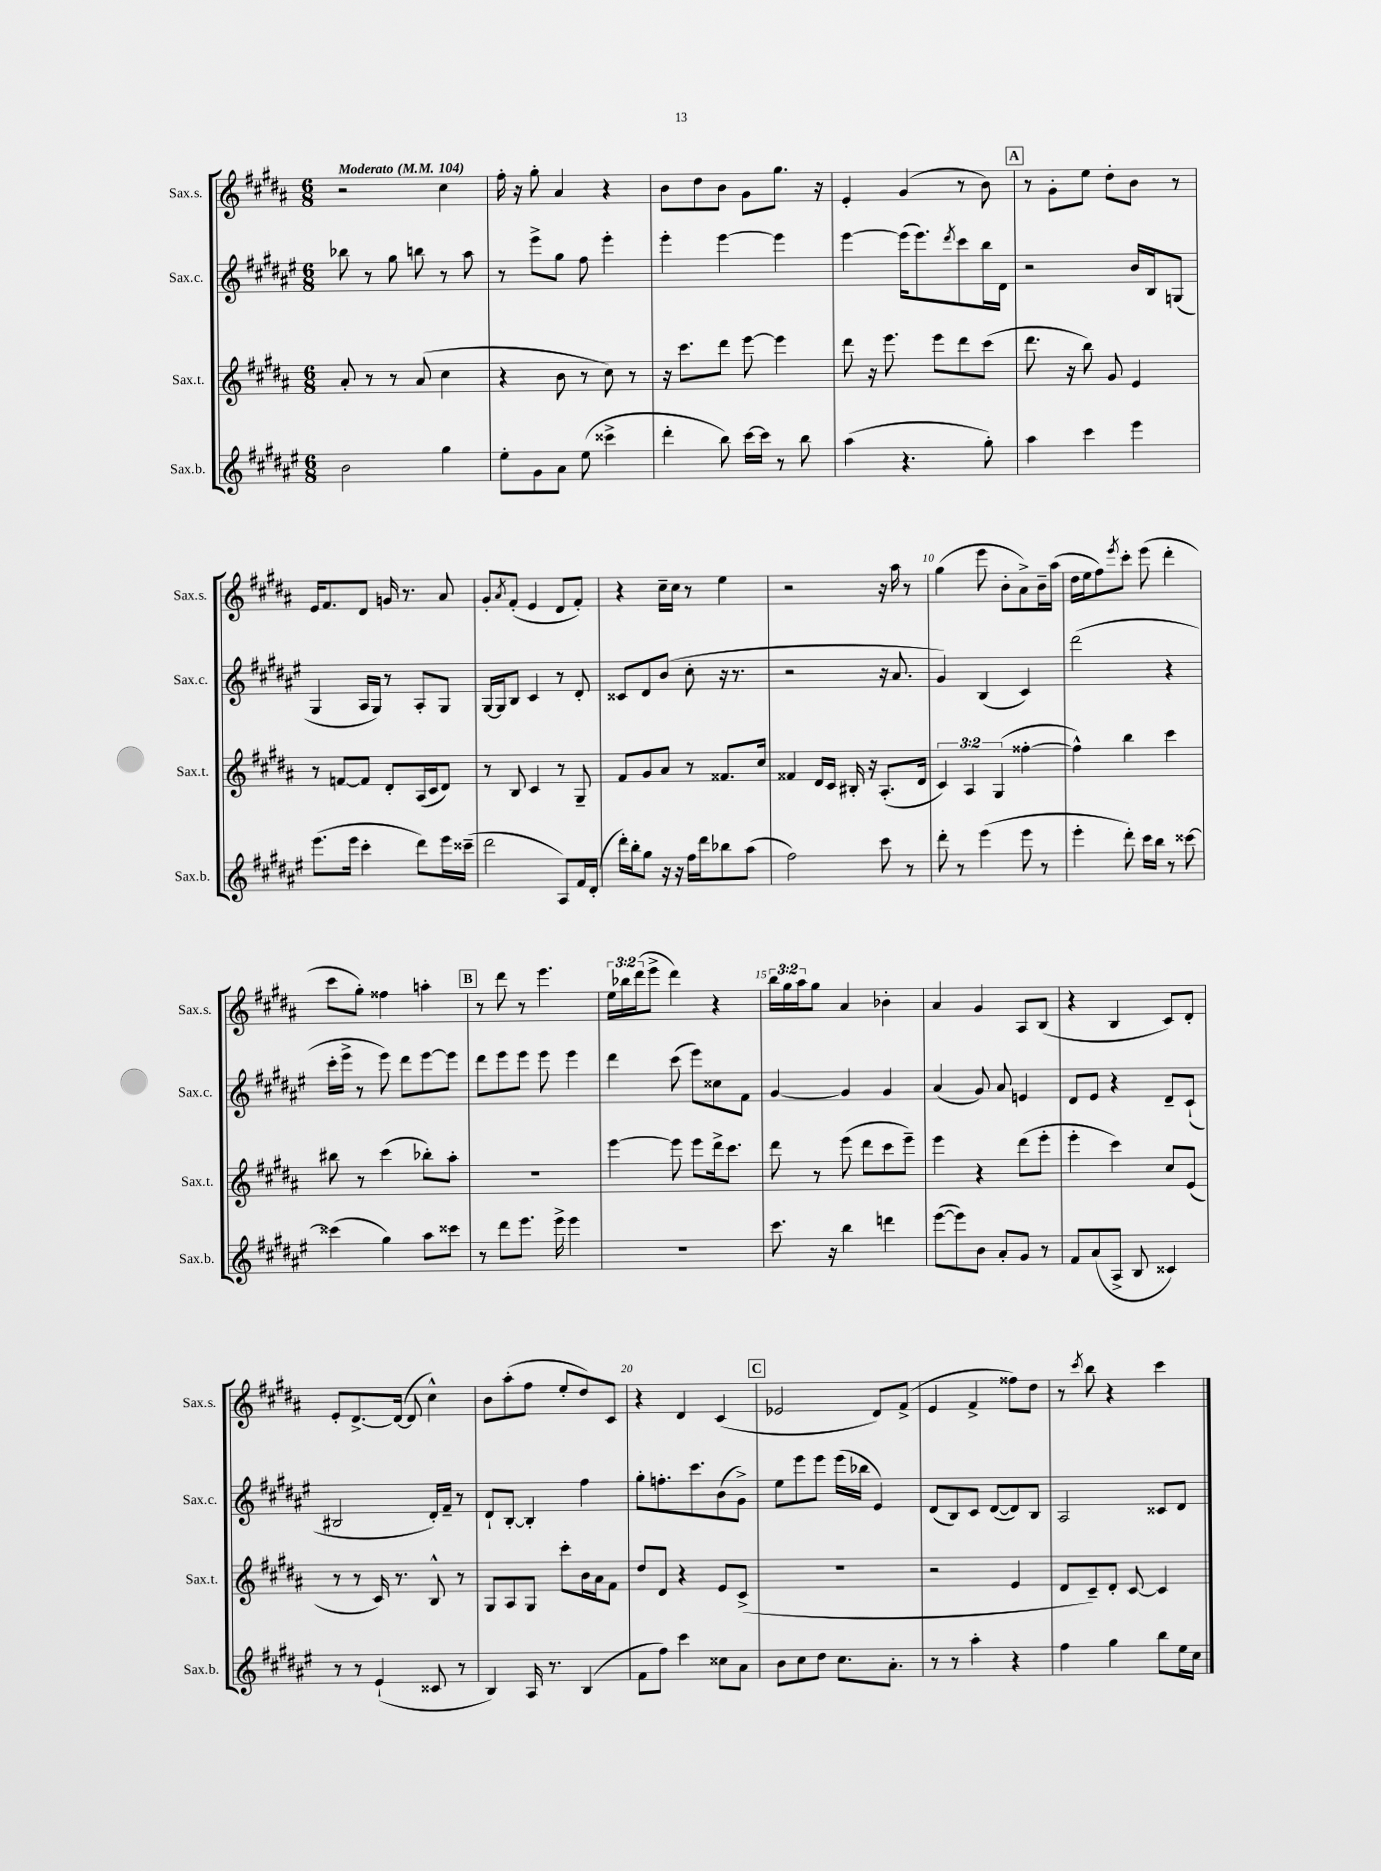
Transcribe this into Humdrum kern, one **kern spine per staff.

**kern	**kern	**kern	**kern
*part4	*part3	*part2	*part1
*staff4	*staff3	*staff2	*staff1
*I"Sax.b.	*I"Sax.t.	*I"Sax.c.	*I"Sax.s.
*I'Sax.b.	*I'Sax.t.	*I'Sax.c.	*I'Sax.s.
*clefG2	*clefG2	*clefG2	*clefG2
*k[f#c#g#d#a#e#]	*k[f#c#g#d#a#]	*k[f#c#g#d#a#e#]	*k[f#c#g#d#a#]
*M6/8	*M6/8	*M6/8	*M6/8
*MM104	*MM104	*MM104	*MM104
=1	=1	=1	=1
!	!	!	!LO:TX:a:B:t=Moderato
2b\	8a#'/	8bb-X\	2r
.	8r	8r	.
.	8r	8gg#\	.
.	(8a#/	8bbn\	.
4gg#\	4cc#\	8r	4cc#\
.	.	8aa#\	.
=2	=2	=2	=2
8ee#'\L	4r	8r	16ff#'\
.	.	.	16r
8g#\	.	8eee#^\L	8gg#'\
8a#\J	8b\	8gg#\J	4a#/
(8ee#\	8r	8ff#\	.
4ccc##X^\	8cc#\)	4eee#'\	4r
.	8r	.	.
=3	=3	=3	=3
4ddd#'\	16r	4eee#'\	8b\L
.	8.ccc#\L	.	.
.	.	.	8dd#\
8bb\)	8ddd#\J	[4eee#\	8b\J
[16ccc#\LL	[8eee\	.	8g#\L
16ccc#\JJ]	.	.	.
8r	4eee\]	4eee#\]	8.gg#\J
8bb\	.	.	.
.	.	.	16r
=4	=4	=4	=4
(4aa#\	8ddd#\	[4eee#\	4e'/
.	16r	.	.
.	8.eee\	.	.
4.r	.	(16eee#\KL]	(4g#/
.	.	8.eee#\)	.
.	8eee\L	.	.
.	.	8qddd#/	.
.	8ddd#\	8ccc#\	8r
8gg#'\)	(8ccc#\J	16bb\L	8b\)
.	.	16d#\JJ	.
!!LO:REH:place=s1:t=A
=5	=5	=5	=5
4aa#\	8.ddd#\	2r	8r
.	.	.	8g#'\L
.	16r	.	.
4ccc#\	8bb\)	.	8ee\J
.	8g#/	.	8dd#'\L
4eee#\	4e/	16b/LL	8b\J
.	.	16B/J	.
.	.	(8Gn/J	8r
!!LO:LB:g=z
=6	=6	=6	=6
(8.eee#\L	8r	4G#/	16e/KL
.	.	.	8.f#/
.	[8fn/L	.	.
16eee#\Jk	.	.	.
4ccc#'\	8f/J]	16A#/LL	8d#/J
.	.	16G#/JJ)	.
.	8d#'/L	8r	16gn/
.	.	.	8.r
8ddd#\L)	(16A#/L	8A#'/L	.
.	16c#/J	.	.
16eee#\L	8d#/J)	8G#/J	8a#/
(16ccc##X~\JJ	.	.	.
=7	=7	=7	=7
2ddd#\	8r	[16G#/LL	8g#'/L
.	.	16G#/J]	.
.	.	.	8qa#/
.	8B/	8B/J	(8f#'/J
.	4c#/	4c#/	4e/
8A#/L)	8r	8r	8d#/L
16f#/L	8G#~/	8d#'/	8f#'/J)
(16d#'/JJ	.	.	.
=8	=8	=8	=8
16ddd#'\LL)	8f#/L	8c##X/L	4r
16bb'\J	.	.	.
8gg#\J	8g#/	8d#/	.
16r	8a#/J	(8b/J	16cc#~\LL
16r	.	.	16cc#\JJ
16ff#\LL	8r	8cc#'\	8r
16ddd#\J	.	.	.
8bb-X\	8.f##X/L	16r	4ee\
.	.	8.r	.
(8aa#\J	.	.	.
.	16cc#/Jk	.	.
=9	=9	=9	=9
2ff#\)	4f##X/	2r	2r
.	16d#/LL	.	.
.	16c#/JJ	.	.
.	16B#X'/	.	.
.	16r	.	.
8ccc#\	(8.A#'/L	16r	16r
.	.	8.a#/	16aa#\
8r	.	.	8r
.	16d#/Jk	.	.
=10	=10	=10	=10
8ddd#'\	6c#/)	4g#/)	(4gg#\
8r	.	.	.
.	6A#/	.	.
(4eee#\	.	(4B/	8eee\
.	(6G#/	.	.
.	.	.	8b'\L
8eee#\	[4ff##X'\	4c#/)	8a#^\)
8r	.	.	16b~\L
.	.	.	(16aa#\JJ
=11	=11	=11	=11
4eee#'\	4ff##^^\])	(2ddd#\	16dd#\LL
.	.	.	16ee\J
.	.	.	8ff#\)
.	.	.	8qeee/
8ddd#'\)	4bb\	.	8ccc#'\J
16ccc#\LL	.	.	(8eee\
16bb\JJ	.	.	.
8r	4ccc#\	4r	4ddd#'\
[8ccc##X\	.	.	.
!!LO:LB:g=z
=12	=12	=12	=12
(4ccc##X\]	8bb#X\	16ccc#'\LL	8ccc#\L
.	.	16eee#^\JJ	.
.	8r	8r	8gg#'\J)
4gg#\)	(4ccc#\	8eee#\)	4ff##X\
.	.	8ddd#\L	.
8aa#\L	8bb-X'\L)	[8eee#\	4aan'\
8ccc##X\J	8aa#'\J	8eee#\J]	.
!!LO:REH:place=s1:t=B
=13	=13	=13	=13
8r	2.r	8ddd#\L	8r
8ddd#\L	.	8eee#\	8ddd#\
8.eee#\J	.	8eee#\J	8r
.	.	8eee#\	4.eee\
16eee#^\	.	.	.
4eee#\	.	4eee#\	.
=14	=14	=14	=14
2.r	[4eee\	4ddd#\	24ee\LL
.	.	.	24bb-X\
.	.	.	(24ddd#\J
.	.	.	8eee^\J
.	8eee\]	(8ccc#\	4ddd#\)
.	8eee\L	8eee#\L)	.
.	16ddd#^\k	8cc##X\	4r
.	8.ccc#\J	.	.
.	.	8f#\J	.
=15	=15	=15	=15
8.ccc#\	8ddd#\	[4g#/	24bb\LL
.	.	.	24gg#\
.	.	.	24aa#\J
.	8r	.	8gg#\J
16r	.	.	.
4bb\	(8eee\	4g#/]	4a#/
.	8ddd#\L	.	.
4dddn\	8ccc#\	4g#/	4b-X'\
.	8eee~\J)	.	.
=16	=16	=16	=16
([8eee#\L	4eee\	(4a#/	4a#/
8eee#\])	.	.	.
8b\J	4r	8g#/)	4g#/
8a#'/L	.	8a#/	.
8g#/J	(8ddd#\L	4en/	8A#/L
8r	8eee'\J	.	(8B/J
=17	=17	=17	=17
8f#/L	4eee'\	8d#/L	4r
(8a#/	.	8e#/J	.
8A#^/J	4ccc#\)	4r	4B/
8B/	.	.	.
4c##X/)	8cc#/L	8d#~/L	8c#/L)
.	(8e/J	(8c#`/J	8d#'/J
!!LO:LB:g=z
=18	=18	=18	=18
8r	8r	2B#X/	8e'/L
8r	8r	.	[8.d#^/
(4e#`/	16c#/)	.	.
.	8.r	.	(16d#/Jk_
.	.	.	8d#/]
8c##X/	8B^^/	16d#'/LL)	4cc#^^\)
.	.	16f#~/JJ	.
8r	8r	8r	.
=19	=19	=19	=19
4B/)	8G#/L	8d#`/L	8b\L
.	8A#/	[8B'/J	(8aa#'\
16A#/	8G#/J	4B'/]	8ff#\J
8.r	.	.	.
.	8ccc#'\L	.	8ee'/L
(4B/	16b\L	4ff#\	8dd#/)
.	16a#\J	.	.
.	8f#\J	.	8c#/J
=20	=20	=20	=20
8f#\L	8dd#/L	8gg#'\L	4r
8ff#\J)	8d#/J	8.ffn'\	.
4ccc#\	4r	.	4d#/
.	.	8.ccc#\	.
8cc##X\L	8e/L	(8b\	(4c#/
8a#\J	(8c#^/J	8g#^\J)	.
!!LO:REH:place=s1:t=C
=21	=21	=21	=21
8b\L	2.r	8ee#\L	2e-X/
8cc#\	.	8eee#\	.
8dd#\J	.	8eee#\J	.
8.cc#\L	.	(16eee#\LL	.
.	.	16bb-X\JJ	.
.	.	4e#/)	8d#/L)
8.a#'\J	.	.	.
.	.	.	(8f#^/J
=22	=22	=22	=22
8r	2r	(8d#/L	4e/
8r	.	8B/)	.
4aa#'\	.	8c#/J	4f#^/
.	.	([8d#/L	.
4r	4e/	8d#/])	8ff##X\L)
.	.	8B/J	8dd#\J
=23	=23	=23	=23
4ff#\	8d#/L	2A#/	8r
.	.	.	8qccc#/
.	8c#~/)	.	8bb\
4gg#\	8d#'/J	.	4r
.	[8c#/	.	.
8bb\L	4c#/]	8c##X/L	4ccc#\
16ee#\L	.	8d#/J	.
16cc#\JJ	.	.	.
==	==	==	==
*-	*-	*-	*-
